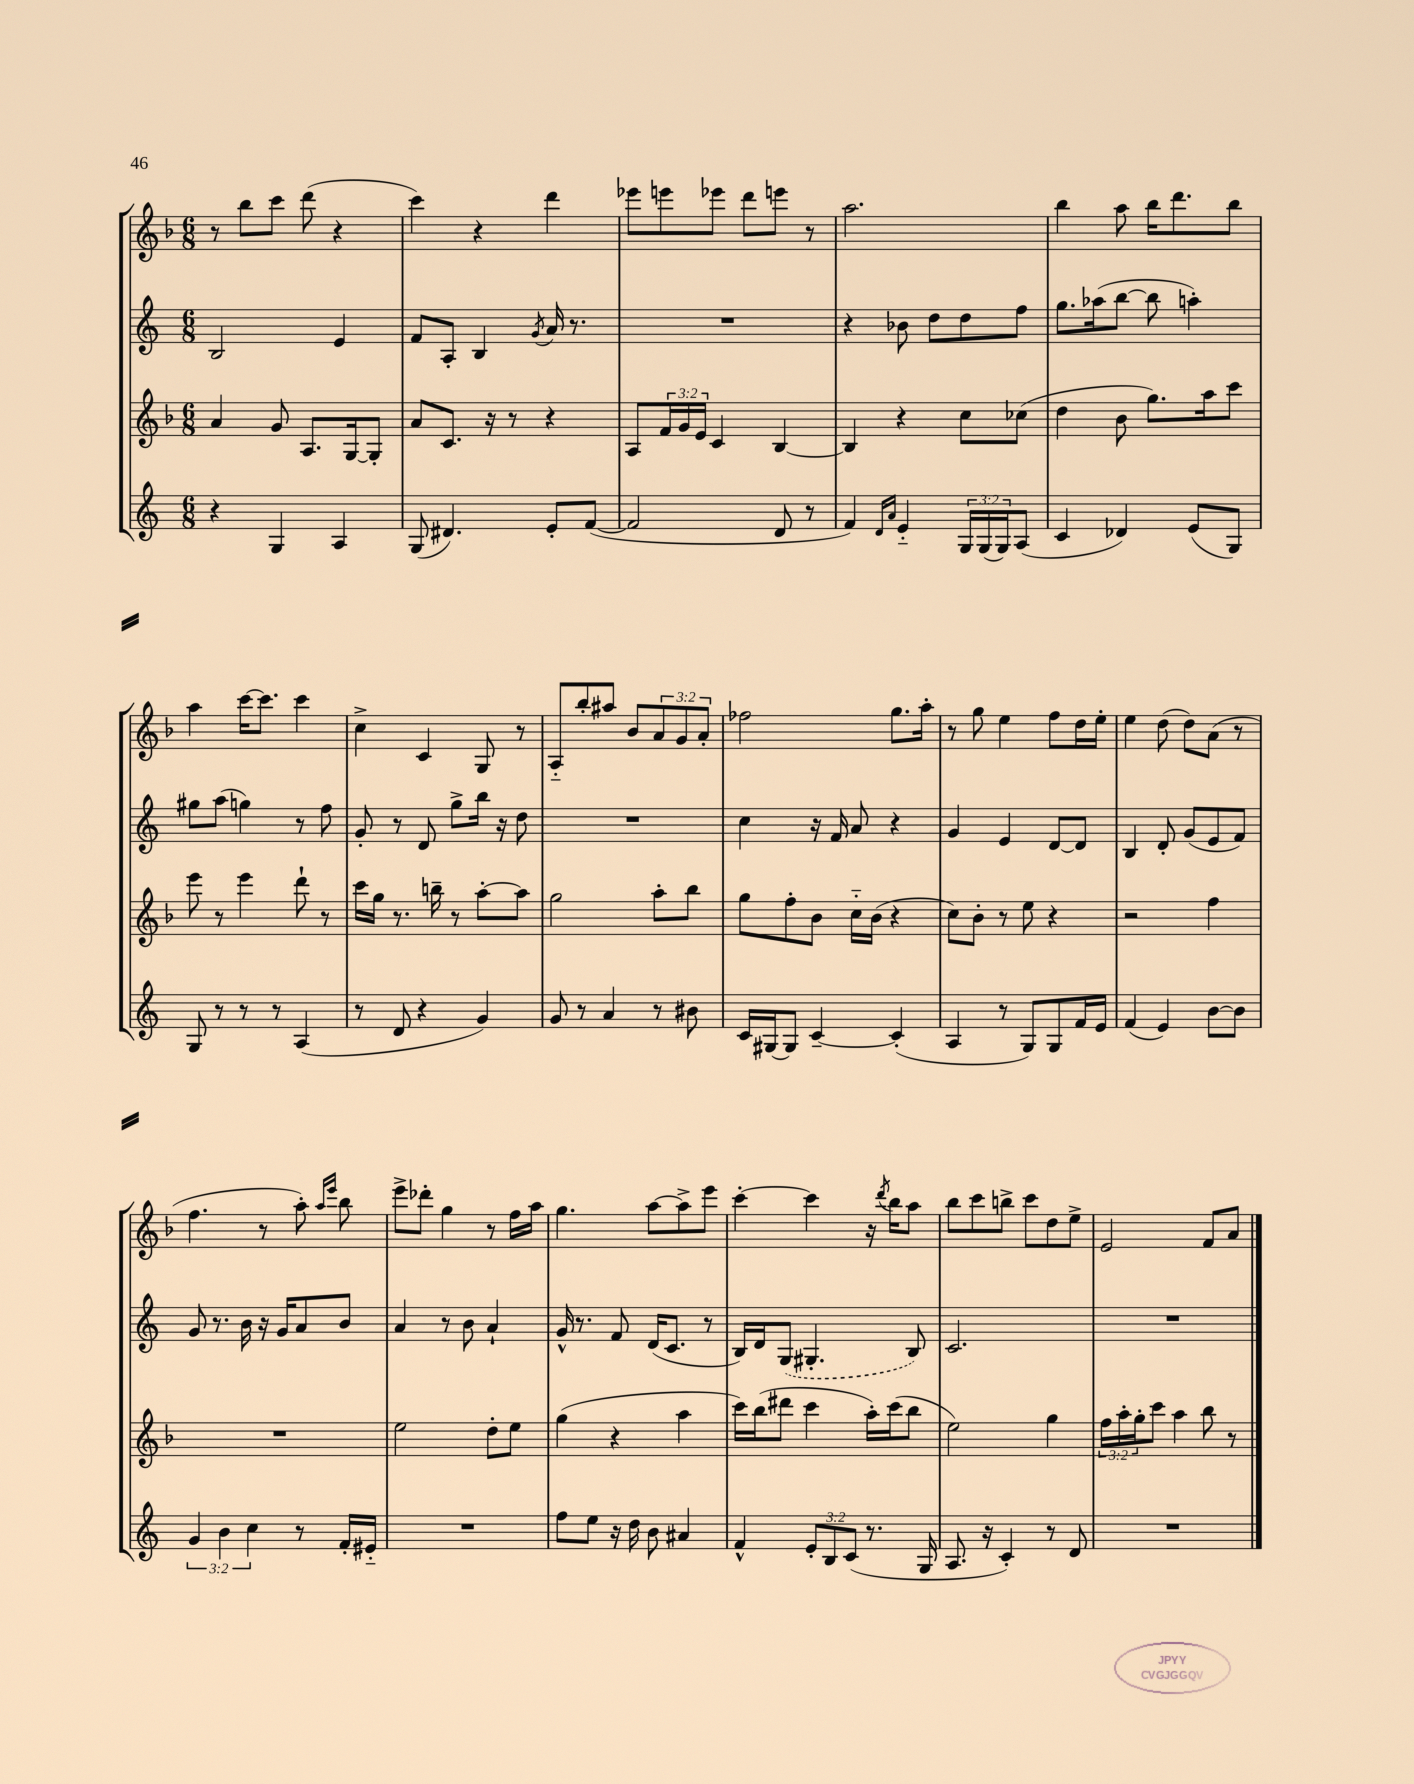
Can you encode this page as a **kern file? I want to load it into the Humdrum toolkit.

**kern	**kern	**kern	**kern
*staff4	*staff3	*staff2	*staff1
*clefG2	*clefG2	*clefG2	*clefG2
*k[]	*k[b-]	*k[]	*k[b-]
*M6/8	*M6/8	*M6/8	*M6/8
4r	4a	2B	8r
.	.	.	8bb-
4G	8g	.	8ccc
.	8.A	.	(8ddd
4A	.	4e	4r
.	[16G	.	.
.	8G']	.	.
=	=	=	=
(8G	8a	8f	4ccc)
4.d#)	8.c	8A'	.
.	.	4B	4r
.	16r	.	.
.	8r	.	.
.	.	8qg	.
8e'	4r	16a	4ddd
.	.	8.r	.
([8f	.	.	.
=	=	=	=
2f]	8A	2.r	8eee-
.	24f	.	8eee
.	24g	.	.
.	24e	.	.
.	4c	.	8eee-
.	.	.	8ddd
8d	[4B-	.	8eee
8r	.	.	8r
=	=	=	=
4f)	4B-]	4r	2.aa
16qqd	.	.	.
16qqa	.	.	.
4e'~	4r	8b-	.
.	.	8dd	.
24G	8cc	8dd	.
(24G	.	.	.
24G)	.	.	.
(8A	(8cc-	8ff	.
=	=	=	=
4c	4dd	8.gg	4bb-
.	.	(16aa-	.
4d-)	8b-	[8bb	8aa
.	8.gg)	8bb]	16bb-
.	.	.	8.ddd
(8e	.	4aa')	.
.	16aa	.	.
8G)	8ccc	.	8bb-
=	=	=	=
8G	8eee	8gg#	4aa
8r	8r	(8aa	.
8r	4eee	4gg)	[16ccc
.	.	.	8.ccc]
8r	.	.	.
(4A	8ddd`	8r	4ccc
.	8r	8ff	.
=	=	=	=
8r	16ccc	8g'	4cc^
.	16gg	.	.
8d	8.r	8r	.
4r	.	8d	4c
.	16bb~	.	.
.	8r	8gg^	.
4g)	[8aa'	16bb	8G
.	.	16r	.
.	8aa]	8dd	8r
=	=	=	=
8g	2gg	2.r	8A'~
8r	.	.	8bb-'
4a	.	.	8aa#
.	.	.	8b-
8r	8aa'	.	12a
.	.	.	12g
8b#	8bb-	.	.
.	.	.	12a'
=	=	=	=
16c	8gg	4cc	2ff-
[16G#	.	.	.
8G#]	8ff'	.	.
[4c~	8b-	16r	.
.	.	16f	.
.	16cc'~	8a	.
.	(16b-	.	.
(4c']	4r	4r	8.gg
.	.	.	16aa'
=	=	=	=
4A	8cc)	4g	8r
.	8b-'	.	8gg
8r	8r	4e	4ee
8G)	8ee	.	.
8G	4r	[8d	8ff
16f	.	8d]	16dd
16e	.	.	16ee'
=	=	=	=
(4f	2r	4B	4ee
4e)	.	8d'	(8dd
.	.	(8g	8dd)
[8b	4ff	8e	(8a
8b]	.	8f)	8r
=	=	=	=
6g	2.r	8g	4.ff
.	.	8.r	.
6b	.	.	.
.	.	16b	.
6cc	.	.	.
.	.	16r	8r
.	.	16g	.
8r	.	8a	8aa')
.	.	.	16qqaa
.	.	.	16qqeee
16f'	.	8b	8bb-
16e#'~	.	.	.
=	=	=	=
2.r	2ee	4a	8eee^
.	.	.	8ddd-'
.	.	8r	4gg
.	.	8b	.
.	8dd'	4a`	8r
.	8ee	.	16ff
.	.	.	16aa
=	=	=	=
8ff	(4gg	16g^^	4.gg
.	.	8.r	.
8ee	.	.	.
16r	4r	8f	.
16dd	.	.	.
8b	.	(16d	[8aa
.	.	8.c	.
4a#	4aa	.	8aa^]
.	.	8r	8eee
=	=	=	=
4f^^	16ccc)	16B)	[4ccc'
.	(16bb-	16d	.
.	8ddd#	(8G	.
12e'	4ccc	4.G#'	4ccc]
12B	.	.	.
(12c	.	.	.
8.r	16aa')	.	16r
.	.	.	8qddd
.	(16ccc	.	16bb-
.	8bb-	8B)	8aa
16G	.	.	.
=	=	=	=
8.A	2ee)	2.c	8bb-
.	.	.	8ccc
16r	.	.	.
4c')	.	.	8bb^
.	.	.	8ccc
8r	4gg	.	8dd
8d	.	.	8ee^
=	=	=	=
2.r	24ff	2.r	2e
.	24aa'	.	.
.	24gg'	.	.
.	8ccc	.	.
.	4aa	.	.
.	8bb-	.	8f
.	8r	.	8a
==	==	==	==
*-	*-	*-	*-
